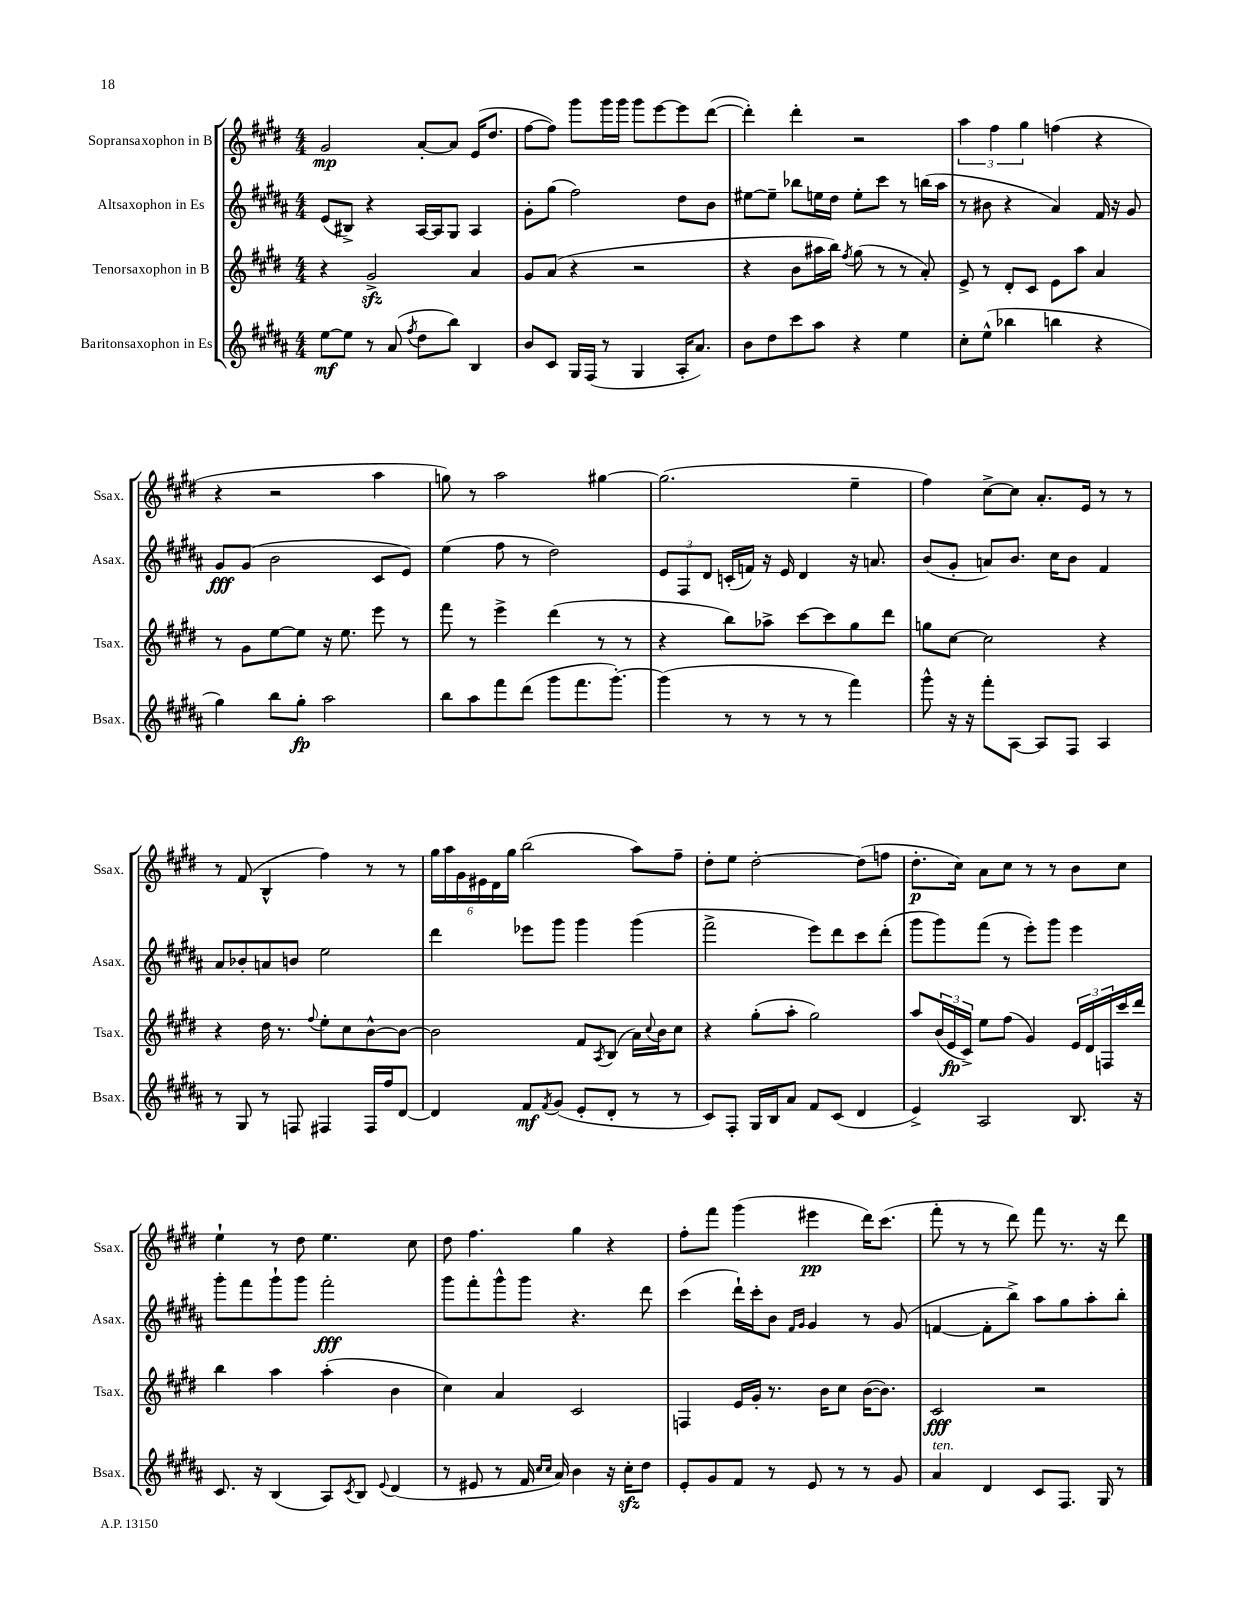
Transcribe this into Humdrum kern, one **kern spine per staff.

**kern	**kern	**kern	**kern
*staff4	*staff3	*staff2	*staff1
*clefG2	*clefG2	*clefG2	*clefG2
*k[f#c#g#d#a#]	*k[f#c#g#d#]	*k[f#c#g#d#a#]	*k[f#c#g#d#]
*M4/4	*M4/4	*M4/4	*M4/4
[8ee\L	4r	(8e/L	2g#/
8ee\]J	.	8B#^/J)	.
8r	2g#^/	4r	.
(8a#/	.	.	.
8qff#/	.	.	.
8dd#\L	.	[16A#/LL	[8a'/L
.	.	16A#/]J	.
8bb\J)	.	8G#/J	8a/]J
4B/	4a/	4A#/	(16e/LK
.	.	.	8.dd#/J
=	=	=	=
8b/L	8g#/L	8g#'\L	[8ff#\L
8c#/J	(8a/J	(8gg#\J	8ff#\]J)
16G#/LL	4r	2ff#\)	8ggg#\L
(16F#/JJ	.	.	.
8r	.	.	16ggg#\L
.	.	.	16ggg#\JJ
4G#/	2r	.	8ggg#\L
.	.	.	[8eee\
16A#'/LK	.	8dd#\L	8eee\]
8.a#/J)	.	.	.
.	.	8b\J	([8ddd#\J
=	=	=	=
8b\L	4r	[8ee#\L	4ddd#'\])
8dd#\	.	8ee#~\]J	.
8ccc#\	8b\L	8bb-\L	4ddd#'\
8aa#\J	16aa#\L	16ee\L	.
.	16bb\JJ)	16dd#\JJ	.
.	8qff#/	.	.
4r	(8gg#\	8ee'\L	2r
.	8r	8ccc#\J	.
4ee\	8r	8r	.
.	8a'/)	(16bb\LL	.
.	.	16aa#\JJ	.
=	=	=	=
8cc#'\L	8e^/	8r	6aa\
(8ee^^\J	8r	8b#\	.
.	.	.	6ff#\
4bb-\	8d#'/L	4r	.
.	.	.	6gg#\
.	8c#/J	.	.
4bb\	8e\L	4a#/)	(4ff\
.	8aa\J	.	.
4r	4a/	16f#/	4r
.	.	16r	.
.	.	8g#/	.
=	=	=	=
4gg#\)	8r	8g#/L	4r
.	8g#\L	(8g#/J	.
8bb\L	[8ee\	2b\	2r
8gg#'\J	8ee\]J	.	.
2aa#\	16r	.	.
.	8.ee\	.	.
.	8eee\	8c#/L	4aa\
.	8r	8e/J)	.
=	=	=	=
8bb\L	8fff#\	(4ee\	8gg\)
8aa#\	8r	.	8r
8fff#\	4eee^\	8ff#\	2aa\
(8ddd#\J	.	8r	.
8ggg#\L	(4ddd#\	2dd#\)	.
8.fff#\	.	.	.
.	8r	.	[4gg#\
[8.ggg#'\J)	.	.	.
.	8r	.	.
=	=	=	=
(4ggg#\]	4r	12e/L	(2.gg#\]
.	.	12F#/	.
.	.	12d#/J	.
8r	8bb\L)	(16c'/LL	.
.	.	16f/JJ)	.
8r	8aa-^\J	16r	.
.	.	16e/	.
8r	[8ccc#\L	4d#/	.
8r	8ccc#\]	.	.
4fff#\)	8gg#\	16r	4ee~\
.	.	8.a/	.
.	8ddd#\J	.	.
=	=	=	=
8ggg#^^\	8gg\L	(8b/L	4ff#\)
16r	[8cc#\J	8g#'/J	.
16r	.	.	.
8fff#'\L	2cc#\]	8a/L)	[8cc#^\L
[8A#\J	.	8.b/J	8cc#\]J
8A#/]L	.	.	8.a'/L
.	.	16cc#\LK	.
8F#/J	.	8b\J	.
.	.	.	16e/Jk
4A#/	4r	4f#/	8r
.	.	.	8r
=	=	=	=
8r	4r	8a#/L	8r
8G#/	.	8b-'/	(8f#/
8r	16dd#\	8a/	4B^^/
.	8.r	.	.
8F/	.	8b/J	.
.	8qqff#/	.	.
4F#/	8ee'\L	2ee\	4ff#\)
.	8cc#\	.	.
16F#/LL	[8b^^\	.	8r
16ff#/J	.	.	.
[8d#/J	8b\_J	.	8r
=	=	=	=
4d#/]	2b\]	4ddd#\	24gg#\LL
.	.	.	24aa\
.	.	.	24g#\
.	.	.	24e#\
.	.	.	24d#\
.	.	.	24gg#\JJ
8f#/L	.	8eee-\L	(2bb\
8qf#/	.	.	.
(8g#/J	.	8ggg#\J	.
8e'/L	8f#/L	4ggg#\	.
.	8qA/	.	.
8d#'/J	(8B/J	.	.
8r	16a\LL)	(4ggg#\	8aa\L)
.	8qqcc#/	.	.
.	16b\J	.	.
8r	8cc#\J	.	8ff#~\J
=	=	=	=
8c#/L)	4r	2fff#^\	8dd#'\L
8F#'/J	.	.	8ee\J
16G#/LL	(8gg#'\L	.	[2dd#'\
16B/J	.	.	.
8a#/J	8aa'\J	.	.
8f#/L	2gg#\)	8eee\L)	.
(8c#/J	.	8ddd#\	.
4d#/	.	8ccc#\	(8dd#\]L
.	.	(8ddd#'\J	8ff\J
=	=	=	=
4e^/)	8aa/L	8ggg#\L	8.dd#'\L
.	(24b/L	8ggg#\)	.
.	24e/	.	.
.	.	.	16cc#\Jk)
.	24c#^/JJ)	.	.
2A#/	8ee\L	(8fff#\J	8a\L
.	(8ff#\J	8r	8cc#\J
.	4g#/)	8eee'\L)	8r
.	.	8ggg#\J	8r
8.B/	24e/LL	4eee\	8b\L
.	24d#/	.	.
.	24F/	.	.
.	16ccc#/	.	8cc#\J
16r	16ddd#/JJ	.	.
=	=	=	=
8.c#/	4bb\	8ggg#'\L	4ee`\
.	.	8fff#\	.
16r	.	.	.
(4B/	4aa\	8ggg#`\	8r
.	.	8ggg#\J	8dd#\
8A#/L)	(4aa'\	2fff#'\	4.ee\
8qc#/	.	.	.
8B/J	.	.	.
8qqe/	.	.	.
(4d#/	4b\	.	.
.	.	.	8cc#\
=	=	=	=
8r	4cc#\)	8ggg#\L	8dd#\
8e#/	.	8fff#'\	4.ff#\
8r	4a/	8ggg#^^\	.
16f#/	.	8ggg#\J	.
16qqcc#/LL	.	.	.
16qqcc#/JJ	.	.	.
16a#/)	.	.	.
4b\	2c#/	4.r	4gg#\
16r	.	.	4r
16cc#'\LK	.	.	.
8dd#\J	.	8ddd#\	.
=	=	=	=
8e'/L	4F/	(4ccc#\	8ff#'\L
8g#/	.	.	8fff#\J
8f#/J	16e/LL	16ddd#`\LL)	(4ggg#\
.	16g#'/JJ	16ccc#'\J	.
8r	8.r	8b\J	.
.	.	16qqf#/LL	.
.	.	16qqg#/JJ	.
8e/	.	4g#/	4eee#\
.	16b\LK	.	.
8r	8cc#\J	.	.
8r	([16b\LK	8r	16ddd#\LK)
.	8.b\]J)	.	(8.ccc#\J
8g#/	.	(8g#/	.
=	=	=	=
4a#/	2c#/	[4f/	8fff#'\
.	.	.	8r
4d#/	.	8f'\]L	8r
.	.	8bb^\J)	8ddd#\)
8c#/L	2r	8aa#\L	8fff#\
8.F#/J	.	8gg#\	8.r
.	.	8aa#'\	.
16G#/	.	.	16r
8r	.	8bb'\J	8ddd#\
==	==	==	==
*-	*-	*-	*-
